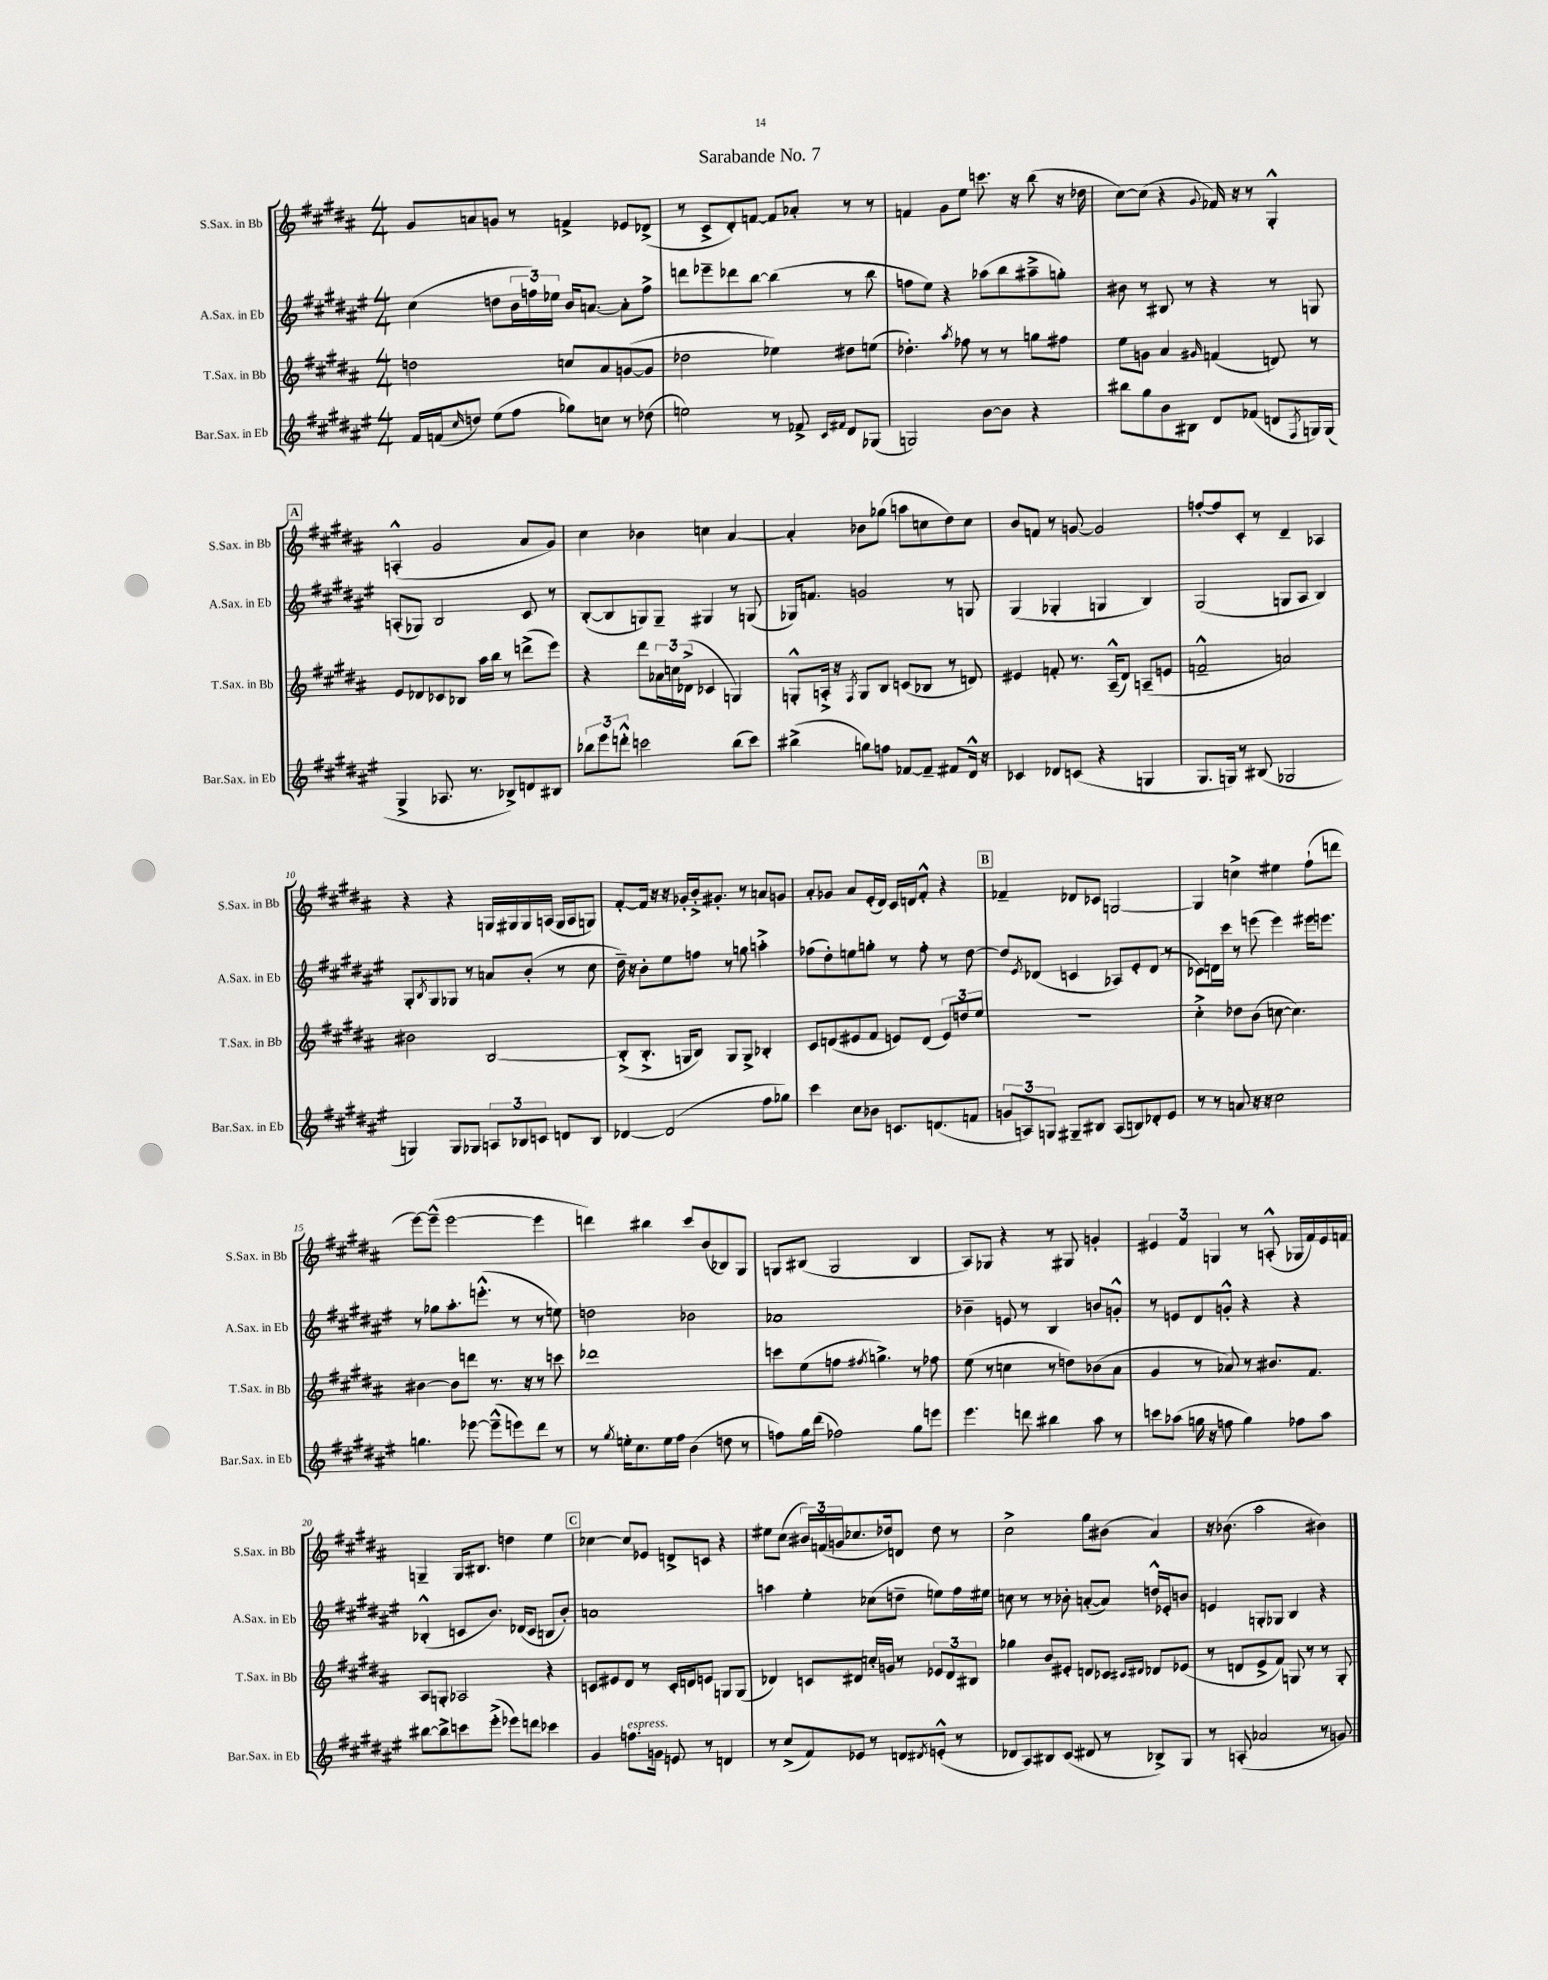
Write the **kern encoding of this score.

**kern	**kern	**kern	**kern
*part4	*part3	*part2	*part1
*staff4	*staff3	*staff2	*staff1
*I"Bar.Sax. in Eb	*I"T.Sax. in Bb	*I"A.Sax. in Eb	*I"S.Sax. in Bb
*I'Bar.Sax. in Eb	*I'T.Sax. in Bb	*I'A.Sax. in Eb	*I'S.Sax. in Bb
*clefG2	*clefG2	*clefG2	*clefG2
*k[f#c#g#d#a#e#]	*k[f#c#g#d#a#]	*k[f#c#g#d#a#e#]	*k[f#c#g#d#a#]
*M4/4	*M4/4	*M4/4	*M4/4
=1	=1	=1	=1
16f#/LL	2ddn\	(4cc#\	8g#/L
(16fn/J	.	.	.
16qqcc#/	.	.	.
8ddn/J)	.	.	8an/
(8ee#\L	.	8ddn\L	8gn/J
8ff#\J	.	24b\L	8r
.	.	24ffn\)	.
.	.	24ee-X\JJ	.
8gg-X\L)	8ccn/L	16b/KL	4fn^/
.	.	[8.an/J	.
8ccn\J	8a#/	.	.
8r	([8gn/	8a'\L]	8e-X/L
(8dd-X\	8g/J]	8ff^\J	(8d-X^/J
=2	=2	=2	=2
2een\)	2dd-X\	8dddn\L	8r
.	.	8eee-X~\	8c#^/L
.	.	8ddd-X\	8d#'/)
.	.	[8bb\J	[8fn/J
8r	4ee-X\)	(4bb\]	8f/L]
8f-X^/	.	.	8a-X'/J
16qqc#/LL	.	.	.
16qqf#X/JJ	.	.	.
8d#/L	8dd#X\L	8r	8r
(8G-X/J	(8een\J	8bb\	8r
=3	=3	=3	=3
2Gn/)	4.dd-X'\)	8ffn\L	4fn/
.	.	8ee#\J)	.
.	.	4r	8g#\L
.	8qaa#/	.	.
.	8ff-X\	.	8ee\J
[8b\L	8r	(8aa-X\L	8.cccn\
8b\J]	8r	8bb\	.
.	.	.	16r
4r	8ggn\L	8aa#X~^\	(8bb\
.	8ff#X\J	8ggn'\J)	16r
.	.	.	16dd-X\
=4	=4	=4	=4
8bb#X\L	8ee\L	8b#X\	[8cc#\L)
8gg#\	8gn\J	8r	(8cc#\J]
8b\	4a#/	8B#X/	4r
8B#X\J	.	8r	.
.	16qqg#X/	.	8qqg#/
8d#/L	(4fn/	4r	16f-X/)
.	.	.	16r
(8f-X/J	.	.	8r
8dn/L	8dn/)	8r	4G#'^^/
8qF#/	.	.	.
16Gn/L)	8r	8Gn/	.
(16G/JJ	.	.	.
!!LO:LB:g=z
!!LO:REH:place=s1:t=A
=5	=5	=5	=5
4G#^/	8e/L	(8An'/L	(4An'^^/
.	8d-X/	8G-X/J)	.
8.A-X/	8c-X/	2B/	2g#/
.	8B-X/J	.	.
8.r	.	.	.
.	16aa#\LL	.	.
.	16bb\JJ	.	.
8B-X^/L)	8r	.	.
8dn/	(8dddn^\L	8c#/	8a#/L
8B#X/J	8eee\J)	8r	8g#/J)
=6	=6	=6	=6
12bb-X\L	4r	([8B'/L	4cc#\
12eee#\	.	.	.
.	.	8B/]	.
12dddn'^^\J	.	.	.
2cccn\	8ddd#\L	8Gn/)	4b-X\
.	24a-X\L	8G~/J	.
.	24ccn\	.	.
.	(24d-X^\JJ	.	.
.	4c-X/	4G#X/	4ccn\
(8bb-\L	4Gn/)	8r	[4a#/
8ccc\J)	.	(8Gn/	.
=7	=7	=7	=7
(4bb#X^\	8Gn'^^/L	16G-X/KL)	4a#'/]
.	.	8.fn/J	.
.	16An'^/Jk	.	.
.	16r	.	.
.	8qF#/	.	.
8ggn\L)	8G/L	2gn/	8b-X\L
8ffn\J	8B/J	.	(8gg-X\J
[8f-X/L	(8cn/L	.	8aan\L
8f-~/J]	8B-X/J	.	8ccn\
8f#X/L	8r	8r	8dd#\)
16d#^^/Jk	8dn/)	8Gn/	8cc\J
16r	.	.	.
=8	=8	=8	=8
4c-X/	4e#X/	(4G#/	8b/L
.	.	.	8fn/J
8d-X/L	8fn'/	4G-X'/	8r
(8cn/J	8.r	.	[8gn/
4r	.	4Gn/	2g/]
.	(16A#~^^/KL	.	.
.	8d#/J)	.	.
4Gn/	(8An~/L	4B/)	.
.	8en/J	.	.
=9	=9	=9	=9
8.G#/L	2fn~^^/	(2G#/	[8ffn'/L
.	.	.	8ff/]
16Gn/Jk)	.	.	.
8r	.	.	8c#'/J
(8B#X/	.	.	8r
2G-X/	2an/)	8Gn/L	4d#~/
.	.	8A#/J	.
.	.	4B/)	4A-X/
!!LO:LB:g=z
=10	=10	=10	=10
4Gn/)	2b#X\	8G#'/L	4r
.	.	8qB/	.
.	.	8G#/	.
8G/L	.	8G-X/J	4r
8G-X/J	.	8r	.
12An/L	[2B/	8an/L	16Gn/LL
.	.	.	16G#X/
12B-X/	.	.	.
.	.	(8b'/J	16G#/
12cn/J	.	.	.
.	.	.	(16An/JJ
8dn/L	.	8r	16G#/LL
.	.	.	16A/J
8B-/J	.	8cc#\	8Gn/J)
=11	=11	=11	=11
[4d-X/	(8B'^/L]	16dd#~\)	[8f#'/L
.	.	16r	.
.	8.B'^/J	8b'\L	16f#/Jk]
.	.	.	16r
(2d-/]	.	8ee#\	16r
.	16Gn/KL	.	16g-X'/LL
.	8B/J)	8ffn\J	16b'^/J
.	.	.	8.g#X'/J
.	8G/L	8r	.
.	8G^/J	8ggn\	8r
8ff#\L	4B-X'/	4aan'^\	8an/L
8gg-X\J)	.	.	8gn/J
=12	=12	=12	=12
4ccc#\	8c#/L	(8ff-X\L	8a#'/L
.	(8dn/	8dd#'\)	8g-X/J
8cc#\L	8e#X/	8een\	8a#/L
8b-X\J	8f#/J	8ggn'\J	(16e'/L
.	.	.	16d#/JJ)
8.cn/L	8en/L)	8r	16c#/LL
.	.	.	16dn/J
.	(8d/J	8ff-'\	8f#'^^/J
(8.dn/	.	.	.
.	12e/L)	8r	4r
.	12ddn/	.	.
8fn/J	.	[8dd#\	.
.	12ee/J	.	.
!!LO:REH:place=s1:t=B
=13	=13	=13	=13
12gn/L	1r	8dd#/L]	4f-X~/
12An/)	.	.	.
.	.	8qe#/	.
.	.	(8d-X/J	.
12Gn/J	.	.	.
8G#X~/L	.	4cn/	8d-X/L
8B#X/J	.	.	8c-X/J
(8A/L	.	8A-X/L)	[2Gn/
8Bn/)	.	8e#'/	.
8d-X'/	.	(8d-/J	.
8e#/J	.	8r	.
=14	=14	=14	=14
8r	4cc#'^\	8c-X\L)	4G/]
8r	.	16dn\L	.
.	.	16ccc#\JJ	.
8an/	8dd-X\L	8r	4ccn^\
16r	(8b\J	(8eeen\	.
16r	.	.	.
2cc#\	[8ccn\	4eee\)	4ee#X\
.	4.cc\])	.	.
.	.	16eee#X\KL	(8ff#`\L
.	.	8.eeen\J	.
.	.	.	8dddn\J
!!LO:LB:g=z
=15	=15	=15	=15
4.ggn\	[4b#X\	8r	[8eee\L)
.	.	8gg-X\L	(8eee~^^\J]
.	8b#\L]	8.aa#'\	[2eee\
[8eee-X\	8dddn\J	.	.
.	.	(8.eeen'^^\J	.
(8eee-~^^\L]	8.r	.	.
8eeen\)	.	8r	.
.	16r	.	.
8ddd#\J	8r	8r	4eee\]
8r	8cccn\	8een\)	.
=16	=16	=16	=16
8r	1ddd-X	2ddn\	4dddn\)
8qgg#/	.	.	.
16een'\KL	.	.	.
8.cc#\	.	.	.
.	.	.	4bb#X\
16ee\L	.	.	.
16ff#\JJ	.	.	.
(4b\	.	2b-X\	8ccc#/L
.	.	.	(8b/
8ddn\	.	.	8B-X/)
8r	.	.	8G#/J
=17	=17	=17	=17
8ffn\L)	8cccn\L	1a-X	8Gn/L
16gg#\L	(8ee\	.	(8B#X/J
(16ddd#\JJ	.	.	.
2ff-X\)	8ffn\J	.	2G/
.	8qff#X/	.	.
.	4.ggn^\)	.	.
8gg#\L	8r	.	4B#/
8eeen\J	8ff-X\	.	.
=18	=18	=18	=18
4.eee#\	(8ee\	4b-X~\	8A#/L)
.	8r	.	8G-X/J
.	4ccn\	8en/	4r
8dddn\	.	8r	.
4bb#X\	8r	4B/	8r
.	8ddn\L)	.	8G#X/
8aa#\	(8b-X\	8bn/L	4gn'/
8r	8a#\J	8gn'^^/J	.
=19	=19	=19	=19
8cccn\L	4g#/	8r	6e#X/
(8aa-X\J	.	8en/L	.
.	.	.	6f#/
16ggn\	8r	8d#/	.
16r	.	.	.
.	.	.	6Gn/
8ffn\	8a-X/)	8gn'^^/J	.
4gg\)	8r	4r	8r
.	8.b#X/L	.	(8An'^^/
8ff-X\L	.	4r	16G-X/LL
.	8.f#/J	.	16f#/)
8aa-\J	.	.	16e#/
.	.	.	16fn/JJ
!!LO:LB:g=z
=20	=20	=20	=20
[8bb#X\L	8A#/L	(4B-X'^^/	4Gn~/
8bb#^\]	8Gn'/J	.	.
8cccn\	2A-X/	8cn/L	16G/KL
.	.	.	8.B#X/J
(8eee#'^\J	.	8.b/J)	.
8eee-X\L)	.	.	4ddn\
.	.	(16d-X/KL	.
8dddn\J	.	8c/J	.
4ccc-X\	4r	8Bn/L	4ee\
.	.	8b'/J)	.
!!LO:REH:place=s1:t=C
=21	=21	=21	=21
4g#/	8cn/L	1an	[4cc-X\
.	8e#X/	.	.
!LO:TX:a:i:t=espress.	!	!	!
8.ffn\L	8d#/J	.	8cc-/L]
.	8r	.	8e-X/J
16gn\Jk	.	.	.
8en/	16c'/LL	.	8dn^/L
.	16dn/J	.	.
8r	8en/J	.	8cn/J
4dn/	8Gn/L	.	4r
.	(8G/J	.	.
=22	=22	=22	=22
8r	4d-X/)	4aan\	8ee#X\L
(8cc#^/L	.	.	(8cc#\J
8f#/)	8cn/L	4ee#'\	24b#X/LL)
.	.	.	(24fn/
.	.	.	24gn/J
8e-X/J	8d#X/J	.	8.cc-X/
8r	16ccn'/LL	(8cc-X\L	.
.	16gn/JJ	.	16dd-X/k)
8dn/L	8r	8ddn~\J	8dn/J
8qd#X/	.	.	.
(8en'^^/J	12e-X/L	8een\L)	8dd-\
.	12d#/	.	.
8r	.	16ff#\L	8r
.	12B#X/J	.	.
.	.	16ee#X\JJ	.
=23	=23	=23	=23
8d-X/L	4gg-X\	8ccn\	2cc#^\
8A#/)	.	8r	.
8B#X/	8b/L	8r	.
(8c#/J	8e#X'/J	8b-X'\	.
8d#X/	8dn/L	([8an'/L	8gg#\L
8r	8c-X/J	8a/J])	(8b#X\J
.	16qqc#X/LL	.	.
.	16qqd#X/JJ	.	.
8B-X^/L)	8d-X/L	16ddn^^/LL	4a#/)
.	.	16e-X'/J	.
8G#/J	(8e-X/J	8bn/J	.
=24	=24	=24	=24
8r	8r	4en/	16r
.	.	.	(8.b-X\
(8An'/	8dn/L	.	.
2a-X/	8e^/	8Gn'/L	2aa#\
.	8f#/J)	8G-X/J	.
.	8Gn/	4B/	.
.	8r	.	.
8r	8r	4r	4b#X\)
8gn/)	8G'/	.	.
==	==	==	==
*-	*-	*-	*-
